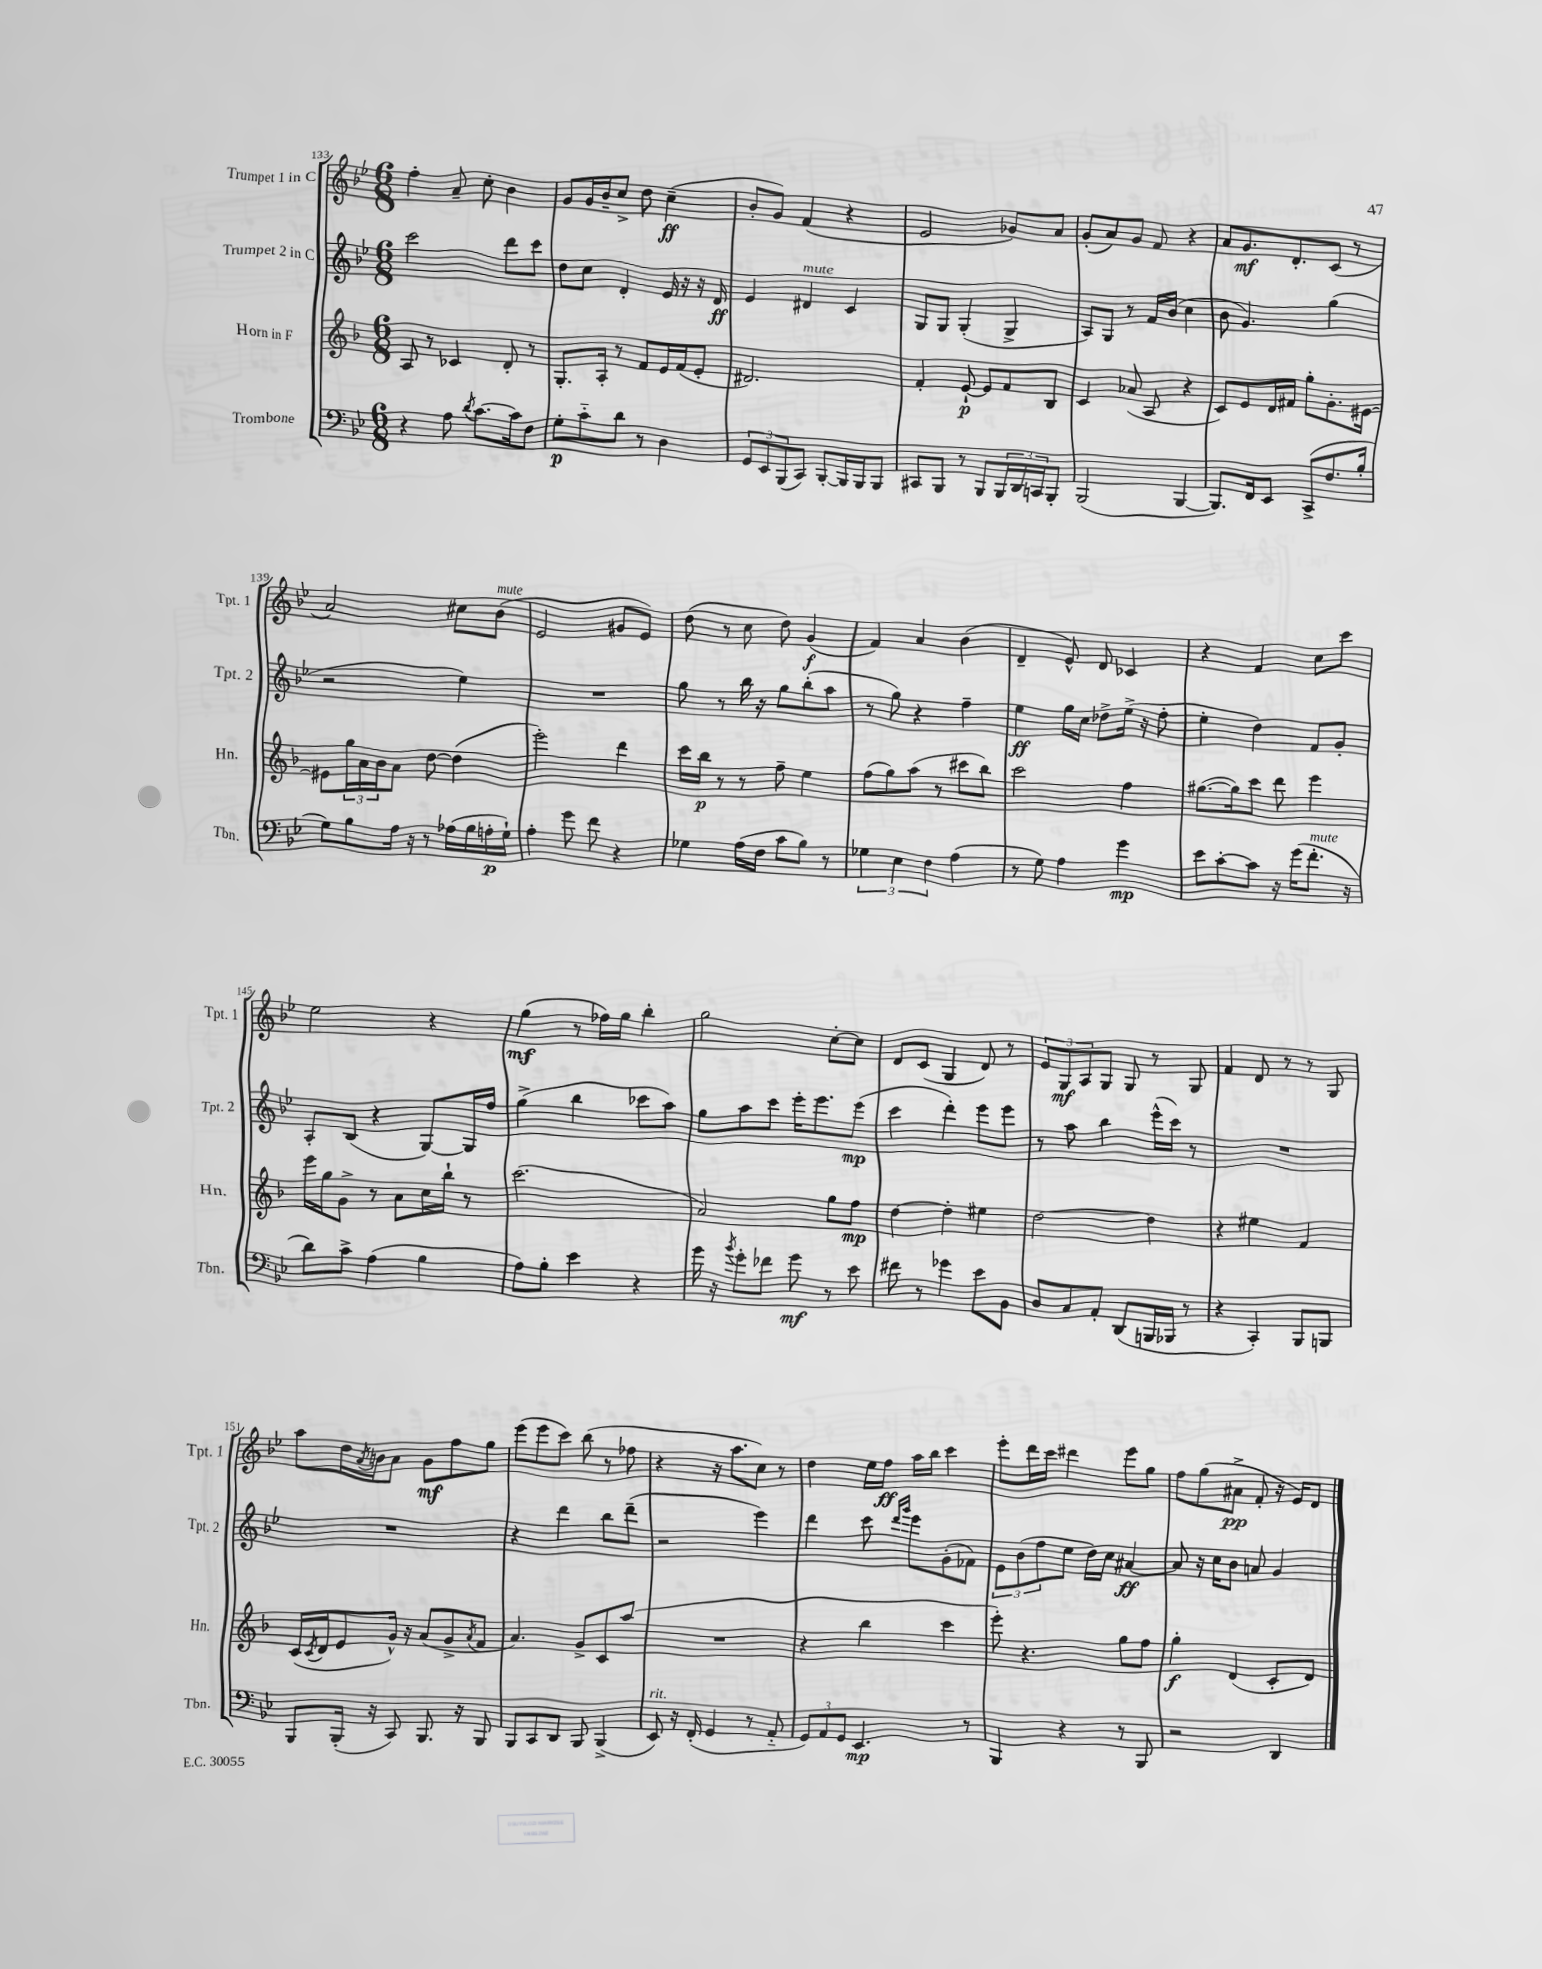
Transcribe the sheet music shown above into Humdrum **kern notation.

**kern	**dynam	**kern	**dynam	**kern	**dynam	**kern	**dynam
*part4	*part4	*part3	*part3	*part2	*part2	*part1	*part1
*staff4	*staff4	*staff3	*staff3	*staff2	*staff2	*staff1	*staff1
*I"Trombone	*	*I"Horn in F	*	*I"Trumpet 2 in C	*	*I"Trumpet 1 in C	*
*I'Tbn.	*	*I'Hn.	*	*I'Tpt. 2	*	*I'Tpt. 1	*
*clefF4	*	*clefG2	*	*clefG2	*	*clefG2	*
*k[b-e-]	*	*k[b-]	*	*k[b-e-]	*	*k[b-e-]	*
*M6/8	*	*M6/8	*	*M6/8	*	*M6/8	*
=133	=133	=133	=133	=133	=133	=133	=133
4r	.	8A/	.	2ccc\	.	4ff'\	.
.	.	8r	.	.	.	.	.
8A\	.	4c-X/	.	.	.	8a~/	.
8qd/	.	.	.	.	.	.	.
[8.c\L	.	.	.	.	.	8cc'\	.
.	.	8d'/	.	8ddd\L	.	4b-\	.
16c\k]	.	.	.	.	.	.	.
8F\J	.	8r	.	8ccc\J	.	.	.
=134	=134	=134	=134	=134	=134	=134	=134
8G'\L	p	8.G'/L	.	8dd\L	.	8g/L	.
8c\	.	.	.	8cc\J	.	16g/L	.
.	.	16A'/Jk	.	.	.	16b-~/J	.
8d\J	.	8r	.	4d'/	.	8cc^/J	.
8r	.	8f/L	.	.	.	8dd\	.
4D\	.	16e/L	.	16e-/	.	(4cc~\	ff
.	.	(16f/J	.	16r	.	.	.
.	.	8e'/J	.	16r	.	.	.
.	.	.	.	16d/	ff	.	.
=135	=135	=135	=135	=135	=135	=135	=135
12GG/L	.	2.d#X/)	.	4e-/	.	8b-'/L	.
12EE-/	.	.	.	.	.	.	.
.	.	.	.	.	.	8g/J)	.
(12BBB-/	.	.	.	.	.	.	.
!	!	!	!	!LO:TX:a:i:t=mute	!	!	!
8CC/J)	.	.	.	4d#X/	.	(4f/	.
[8BBB-'/L	.	.	.	.	.	.	.
16BBB-/L]	.	.	.	4c/	.	4r	.
16BBB-/J	.	.	.	.	.	.	.
8BBB-/J	.	.	.	.	.	.	.
=136	=136	=136	=136	=136	=136	=136	=136
8CC#X/L	.	4f'/	.	8G/L	.	2e-/	.
8BBB-/J	.	.	.	8G/J	.	.	.
8r	.	[8e`/	p	(4G'/	.	.	.
8BBB-/L	.	8e/L]	.	.	.	.	.
24BBB-/L	.	8f/	.	4G^/	.	8g-X/L)	.
24DD/	.	.	.	.	.	.	.
24CCn/J	.	.	.	.	.	.	.
8BBB-'/J	.	8B-/J	.	.	.	8a/J	.
=137	=137	=137	=137	=137	=137	=137	=137
(2BBB-/	.	4c/	.	8A/L)	.	(8g'/L	.
.	.	.	.	8G/J	.	8a/)	.
.	.	(8a-X/	.	8r	.	8g/J	.
.	.	8A/	.	16f/LL	.	8f/	.
.	.	.	.	(16b-/JJ	.	.	.
[4BBB-/	.	4r	.	4cc\	.	4r	.
=138	=138	=138	=138	=138	=138	=138	=138
8.BBB-/L])	.	8c/L)	.	8b-\	.	8a/L	.
.	.	8e/	.	4.g/)	.	8.g/	mf
16FF/k	.	.	.	.	.	.	.
8EE-/J	.	16d/L	.	.	.	.	.
.	.	16f#X/JJ	.	.	.	8.d'/	.
(8CC^/L	.	8gg'\L	.	.	.	.	.
8.F/	.	8.g'\	.	(4gg\	.	(8c/J	.
.	.	.	.	.	.	8r	.
16B-'/Jk	.	[16e#X\Jk	.	.	.	.	.
!!LO:LB:g=z
=139	=139	=139	=139	=139	=139	=139	=139
8G\L)	.	8e#X\L]	.	2r	.	2a/)	.
8B-\	.	24gg\L	.	.	.	.	.
.	.	24a\	.	.	.	.	.
.	.	24b-\J	.	.	.	.	.
16A\Jk	.	8a\J	.	.	.	.	.
16r	.	.	.	.	.	.	.
8r	.	[8dd\	.	.	.	.	.
(16A-X\LL	.	(4dd\]	.	4ee-\)	.	8cc#X\L	.
16B-\	.	.	.	.	.	.	.
!	!	!	!	!	!	!LO:TX:a:i:t=mute	!
16An'\	p	.	.	.	.	(8b-\J	.
16G`\JJ)	.	.	.	.	.	.	.
=140	=140	=140	=140	=140	=140	=140	=140
4A'\	.	2eee'\)	.	2.r	.	2e-/	.
8g\	.	.	.	.	.	.	.
8f\	.	.	.	.	.	.	.
4r	.	4ddd\	.	.	.	8g#X/L	.
.	.	.	.	.	.	8e-/J)	.
=141	=141	=141	=141	=141	=141	=141	=141
4G-X\	.	16ccc\LL	.	8gg\	.	(8dd\	.
.	.	16bb-\JJ	p	.	.	.	.
.	.	8r	.	8r	.	8r	.
(16A\LL	.	8r	.	16bb-\	.	8cc\	.
16F\JJ	.	.	.	16r	.	.	.
8c\L	.	8ff~\	.	8gg\L	.	8dd\)	.
8B-\J)	.	4ee\	.	(8bb-'\	.	(4g/	f
8r	.	.	.	8aa\J	.	.	.
=142	=142	=142	=142	=142	=142	=142	=142
6G-X\	.	(8ff\L	.	8r	.	4f/)	.
.	.	8gg\)	.	8gg\)	.	.	.
6E-\	.	.	.	.	.	.	.
.	.	(8aa\J	.	4r	.	4a/	.
6F\	.	.	.	.	.	.	.
.	.	8r	.	.	.	.	.
(4A\	.	8ccc#X\L	.	4ff~\	.	(4b-\	.
.	.	8bb-\J)	.	.	.	.	.
=143	=143	=143	=143	=143	=143	=143	=143
8r	.	2ccc\	.	4ee-\	ff	4d~/	.
8G\)	.	.	.	.	.	.	.
4A\	.	.	.	16gg\LL	.	8e-^^/)	.
.	.	.	.	16cc\JJ	.	.	.
.	.	.	.	8dd-X^\L	.	8d/	.
4g\	mp	4ff\	.	(16ee-^\Jk	.	4c-X/	.
.	.	.	.	16r	.	.	.
.	.	.	.	8ff'\	.	.	.
=144	=144	=144	=144	=144	=144	=144	=144
8e-\L	.	([8.gg#X\L	.	4ee-'\	.	4r	.
[8c'\	.	.	.	.	.	.	.
.	.	16gg#\k])	.	.	.	.	.
8c\J]	.	8ccc\J	.	4dd\)	.	4f/	.
16r	.	8ddd\	.	.	.	.	.
(16g\KL	.	.	.	.	.	.	.
!LO:TX:a:i:t=mute	!	!	!	!	!	!	!
8.f'\J	.	4eee\	.	8f/L	.	8cc\L	.
.	.	.	.	8g'/J	.	8ccc\J	.
16r	.	.	.	.	.	.	.
!!LO:LB:g=z
=145	=145	=145	=145	=145	=145	=145	=145
8d\L)	.	16eee\LL	.	8A'/L	.	2ee-\	.
.	.	16gg\J	.	.	.	.	.
8c^\J	.	8g^\J	.	(8B-/J	.	.	.
(4A\	.	8r	.	4r	.	.	.
.	.	8a\L	.	.	.	.	.
4B-\	.	16cc\L	.	[8G/L)	.	4r	.
.	.	16bb-`\JJ	.	.	.	.	.
.	.	8r	.	16G/L]	.	.	.
.	.	.	.	16ff/JJ	.	.	.
=146	=146	=146	=146	=146	=146	=146	=146
8A\L)	.	(2.ccc\	.	(4gg^\	.	(4gg\	mf
8B-'\J	.	.	.	.	.	.	.
4e-\	.	.	.	4bb-\	.	8r	.
.	.	.	.	.	.	16ff-X\LL)	.
.	.	.	.	.	.	16gg\JJ	.
4r	.	.	.	8ccc-X\L	.	4bb-'\	.
.	.	.	.	8aa\J)	.	.	.
=147	=147	=147	=147	=147	=147	=147	=147
16g\	.	2a/)	.	8gg\L	.	2gg\	.
16r	.	.	.	.	.	.	.
8qb-/	.	.	.	.	.	.	.
8g'\L	.	.	.	8aa\	.	.	.
8f-X\J	.	.	.	8ccc\J	.	.	.
8g\	mf	.	.	16eee-'\KL	.	.	.
.	.	.	.	8.eee-\	.	.	.
8r	.	8gg\L	.	.	.	[8cc'\L	.
8e-\	.	8ff\J	mp	(8eee-\J	mp	8cc\J]	.
=148	=148	=148	=148	=148	=148	=148	=148
8f#X\	.	[4dd\	.	4ccc\	.	8d/L	.
8r	.	.	.	.	.	(8c/J	.
4g-X\	.	4dd'\]	.	4ddd'\)	.	4G/	.
8e-\L	.	4ee#X\	.	8eee-\L	.	8d/)	.
8BB-\J	.	.	.	8eee-\J	.	8r	.
=149	=149	=149	=149	=149	=149	=149	=149
8D/L	.	[2dd\	.	8r	.	12e-/L	.
.	.	.	.	.	.	12G/	mf
8C/	.	.	.	8aa\	.	.	.
.	.	.	.	.	.	12A/	.
8AA'/J	.	.	.	4bb-\	.	8G/J	.
(8DD/L	.	.	.	.	.	8G/	.
16BBBn/L	.	4dd\]	.	(16eee-^^\LL	.	8r	.
16BBB-X/JJ	.	.	.	16ccc\JJ)	.	.	.
8r	.	.	.	8r	.	8G/	.
=150	=150	=150	=150	=150	=150	=150	=150
4r	.	4r	.	2.r	.	4f/	.
4CC'/)	.	4ee#X\	.	.	.	8d/	.
.	.	.	.	.	.	8r	.
8BBB-/L	.	4f/	.	.	.	8r	.
8BBBn/J	.	.	.	.	.	8G/	.
!!LO:LB:g=z
=151	=151	=151	=151	=151	=151	=151	=151
8BBB-/L	.	(16c/LL	.	2.r	.	8aa\L	.
.	.	8qc/	.	.	.	.	.
.	.	16d/J	.	.	.	.	.
(16BBB-'/Jk	.	8e/	.	.	.	16dd\L	.
.	.	.	.	.	.	8qa/	.
16r	.	.	.	.	.	16bn\J	.
8CC/)	.	16g^^/Jk)	.	.	.	8a\J	.
.	.	16r	.	.	.	.	.
8.BBB-/	.	(8a/L	.	.	.	8g\L	mf
.	.	8g^/	.	.	.	8ff\	.
16r	.	.	.	.	.	.	.
.	.	8qa/	.	.	.	.	.
8BBB-/	.	8f/J	.	.	.	8gg\J	.
=152	=152	=152	=152	=152	=152	=152	=152
8BBB-/L	.	4.a/)	.	4r	.	(8eee-\L	.
8CC/	.	.	.	.	.	8eee-\	.
8DD/J	.	.	.	4ddd\	.	8ccc\J)	.
8BBB-/	.	8g^/L	.	.	.	(8bb-\	.
(4BBB-^/	.	8c/	.	8bb-\L	.	8r	.
.	.	(8aa/J	.	(8ddd~\J	.	8ff-X\	.
=153	=153	=153	=153	=153	=153	=153	=153
!LO:TX:a:i:t=rit.	!	!	!	!	!	!	!
8EE-/)	.	2.r	.	2r	.	4r	.
16r	.	.	.	.	.	.	.
(16FF'/	.	.	.	.	.	.	.
4GG/	.	.	.	.	.	16r	.
.	.	.	.	.	.	8.aa\L	.
8r	.	.	.	4eee-\)	.	8cc\J)	.
8AA/	.	.	.	.	.	8r	.
=154	=154	=154	=154	=154	=154	=154	=154
12GG/L)	.	4r	.	4ddd\	.	4dd\	.
12AA/	.	.	.	.	.	.	.
12GG/J	.	.	.	.	.	.	.
4.EE-/	mp	4bb-\	.	8ccc\	.	16ee-\LL	.
.	.	.	.	.	.	16ff\JJ	ff
.	.	.	.	16qqddd/LL	.	.	.
.	.	.	.	16qqggg/JJ	.	.	.
.	.	.	.	8eee-\L	.	16aa\LL	.
.	.	.	.	.	.	16bb-\JJ	.
.	.	4ccc\	.	(8g'\	.	4ccc\	.
8r	.	.	.	8f-X\J)	.	.	.
=155	=155	=155	=155	=155	=155	=155	=155
4BBB-/	.	8eee'\)	.	12e-\L	.	8eee-'\L	.
.	.	.	.	(12b-\	.	.	.
.	.	4.r	.	.	.	16ddd\L	.
.	.	.	.	12ff\	.	.	.
.	.	.	.	.	.	16ccc\JJ	.
4r	.	.	.	8ee-\J	.	4ddd#X\	.
.	.	.	.	16dd\LL)	.	.	.
.	.	.	.	16cc\JJ	.	.	.
8r	.	8gg\L	.	[4a#X/	ff	8eee-\L	.
8BBB-/	.	8ff\J	.	.	.	8gg\J	.
=156	=156	=156	=156	=156	=156	=156	=156
2r	.	4gg'\	f	8a#/]	.	8ff\L	.
.	.	.	.	16r	.	(8gg\	.
.	.	.	.	16cc\KL	.	.	.
.	.	(4d/	.	8b-\J	.	8a#X^\J	pp
.	.	.	.	8an/	.	8f'/	.
4DD/	.	8c'/L	.	4g/	.	16r	.
.	.	.	.	.	.	16e-/KL)	.
.	.	8d/J)	.	.	.	8d/J	.
==	==	==	==	==	==	==	==
*-	*-	*-	*-	*-	*-	*-	*-
